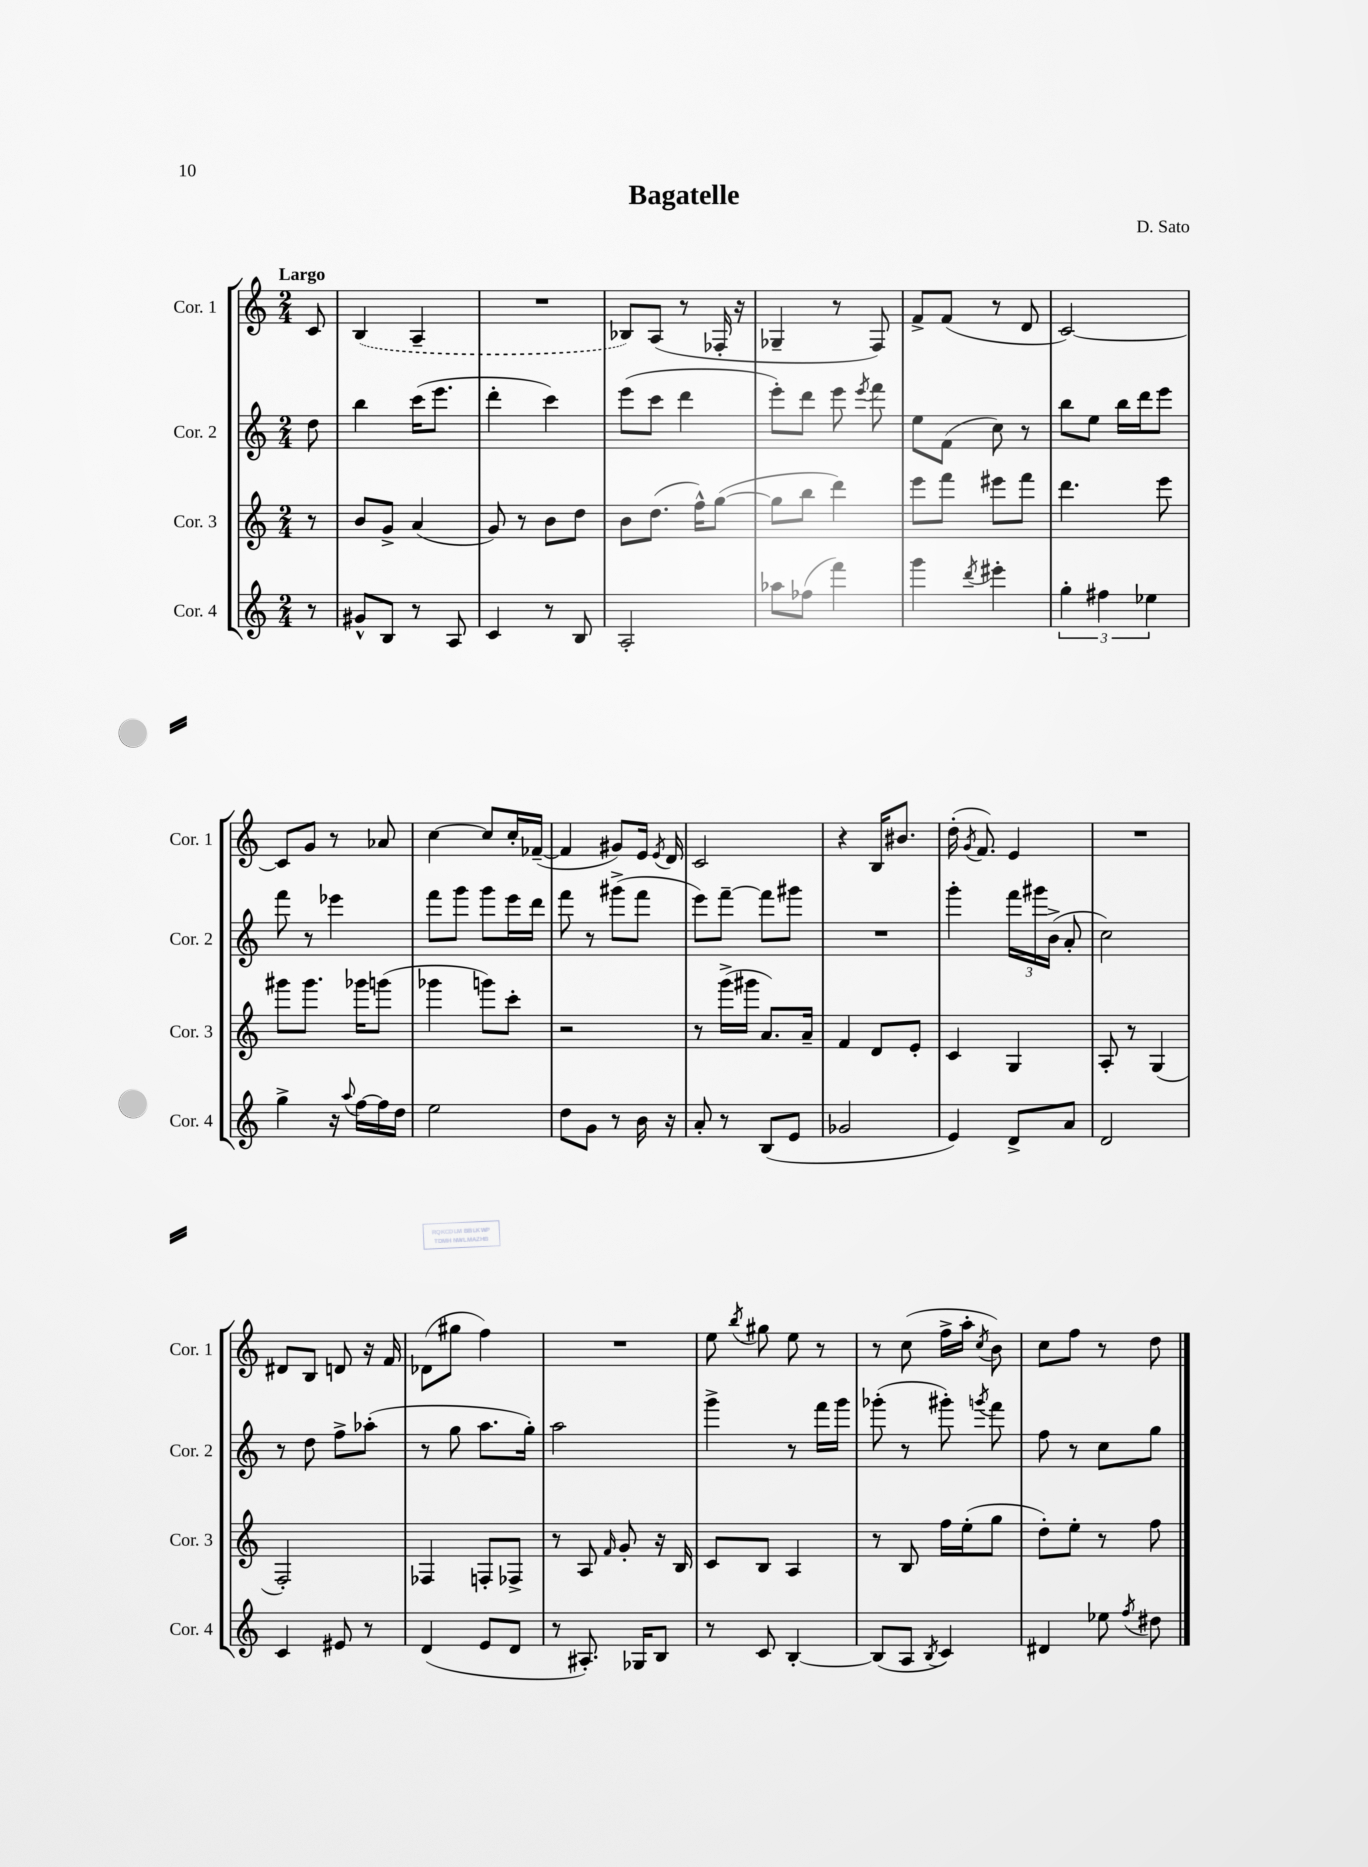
\header { title = "Bagatelle" composer = "D. Sato" }
<<
\new StaffGroup <<
\new Staff = "s0" \with { instrumentName = "Cor. 1" shortInstrumentName = "Cor. 1" } {
    \clef treble \key c \major \numericTimeSignature \time 2/4 \partial 8 \tempo "Largo"
    \autoBeamOff c'8 |
    \once \slurDashed b4( a4-- |
    R2 |
    bes8[) a8]( r8 fes16-. r16 |
    ges4-- r8 f8) |
    f'8[-> f'8]( r8 d'8 |
    c'2~) |
    c'8[ g'8] r8 aes'8 |
    c''4~ c''8[ c''16-. fes'16]~--( |
    fes'4 gis'8[) e'16] \acciaccatura { e'8 } d'16 |
    c'2 |
    r4 b16[ bis'8.] |
    d''16-.( \acciaccatura { g'8 } f'8.) e'4 |
    R2 |
    dis'8[ b8] d'8 r16 f'16 |
    des'8[( gis''8] f''4) |
    R2 |
    e''8 \acciaccatura { b''8 } gis''8 e''8 r8 |
    r8 c''8( f''16[-> a''16]-. \acciaccatura { c''8 } b'8) |
    c''8[ f''8] r8 d''8 \bar "|." |
}
\new Staff = "s1" \with { instrumentName = "Cor. 2" shortInstrumentName = "Cor. 2" } {
    \clef treble \key c \major \numericTimeSignature \time 2/4 \partial 8
    \autoBeamOff d''8 |
    b''4 c'''16[( e'''8.] |
    d'''4-. c'''4) |
    e'''8[( c'''8] d'''4 |
    e'''8[-.) d'''8] e'''8 \acciaccatura { e'''8 } f'''8 |
    e''8[ f'8]( c''8) r8 |
    b''8[ e''8] b''16[ d'''16 e'''8] |
    f'''8 r8 ees'''4 |
    f'''8[ g'''8] g'''8[ e'''16 d'''16] |
    f'''8 r8 gis'''8[->( f'''8] |
    e'''8[) f'''8]~-- f'''8[ gis'''8] |
    R2 |
    g'''4-. \tuplet 3/2 { f'''16[ gis'''16 b'16]->( } a'8-. |
    c''2) |
    r8 d''8 f''8[-> aes''8]-.( |
    r8 g''8 a''8.[ g''16]-.) |
    a''2 |
    g'''4-> r8 f'''16[ g'''16] |
    ges'''8-.( r8 gis'''8-.) \acciaccatura { g'''8 } f'''8 |
    f''8 r8 c''8[ g''8] \bar "|." |
}
\new Staff = "s2" \with { instrumentName = "Cor. 3" shortInstrumentName = "Cor. 3" } {
    \clef treble \key c \major \numericTimeSignature \time 2/4 \partial 8
    \autoBeamOff r8 |
    b'8[ g'8]-> a'4( |
    g'8) r8 b'8[ d''8] |
    b'8[ d''8.]( f''16[-^) g''8]~( |
    g''8[ b''8] d'''4) |
    e'''8[ f'''8] eis'''8[ f'''8] |
    d'''4. e'''8 |
    gis'''8[ gis'''8.] ges'''16[ g'''8]( |
    ges'''4 g'''8[) c'''8]-. |
    r2 |
    r8 g'''16[->( gis'''16] a'8.[) a'16]-- |
    f'4 d'8[ e'8]-. |
    c'4 g4 |
    a8-. r8 g4( |
    f2-.) |
    fes4 f8[-. fes8]-> |
    r8 a8 \grace { f'16 } g'8-. r16 b16 |
    c'8[ b8] a4 |
    r8 b8 f''16[ e''16-.( g''8] |
    d''8[-.) e''8]-. r8 f''8 \bar "|." |
}
\new Staff = "s3" \with { instrumentName = "Cor. 4" shortInstrumentName = "Cor. 4" } {
    \clef treble \key c \major \numericTimeSignature \time 2/4 \partial 8
    \autoBeamOff r8 |
    gis'8[-^ b8] r8 a8 |
    c'4 r8 b8 |
    a2-. |
    aes''8[ fes''8]( f'''4) |
    g'''4 \acciaccatura { d'''8 } eis'''4-. |
    \tuplet 3/2 { g''4-. fis''4 ees''4 } |
    g''4-> r16 \appoggiatura { a''8 } f''16[~ f''16 d''16] |
    e''2 |
    d''8[ g'8] r8 b'16 r16 |
    a'8-. r8 b8[( e'8] |
    ges'2 |
    e'4) d'8[-> a'8] |
    d'2 |
    c'4 eis'8 r8 |
    d'4( e'8[ d'8] |
    r8 ais8.-.) ges16[ b8] |
    r8 c'8 b4~-. |
    b8[( a8] \acciaccatura { b8 } c'4) |
    dis'4 ees''8 \acciaccatura { f''8 } dis''8 \bar "|." |
}
>>
>>
\layout { \context { \Score \remove "Bar_number_engraver" } }
